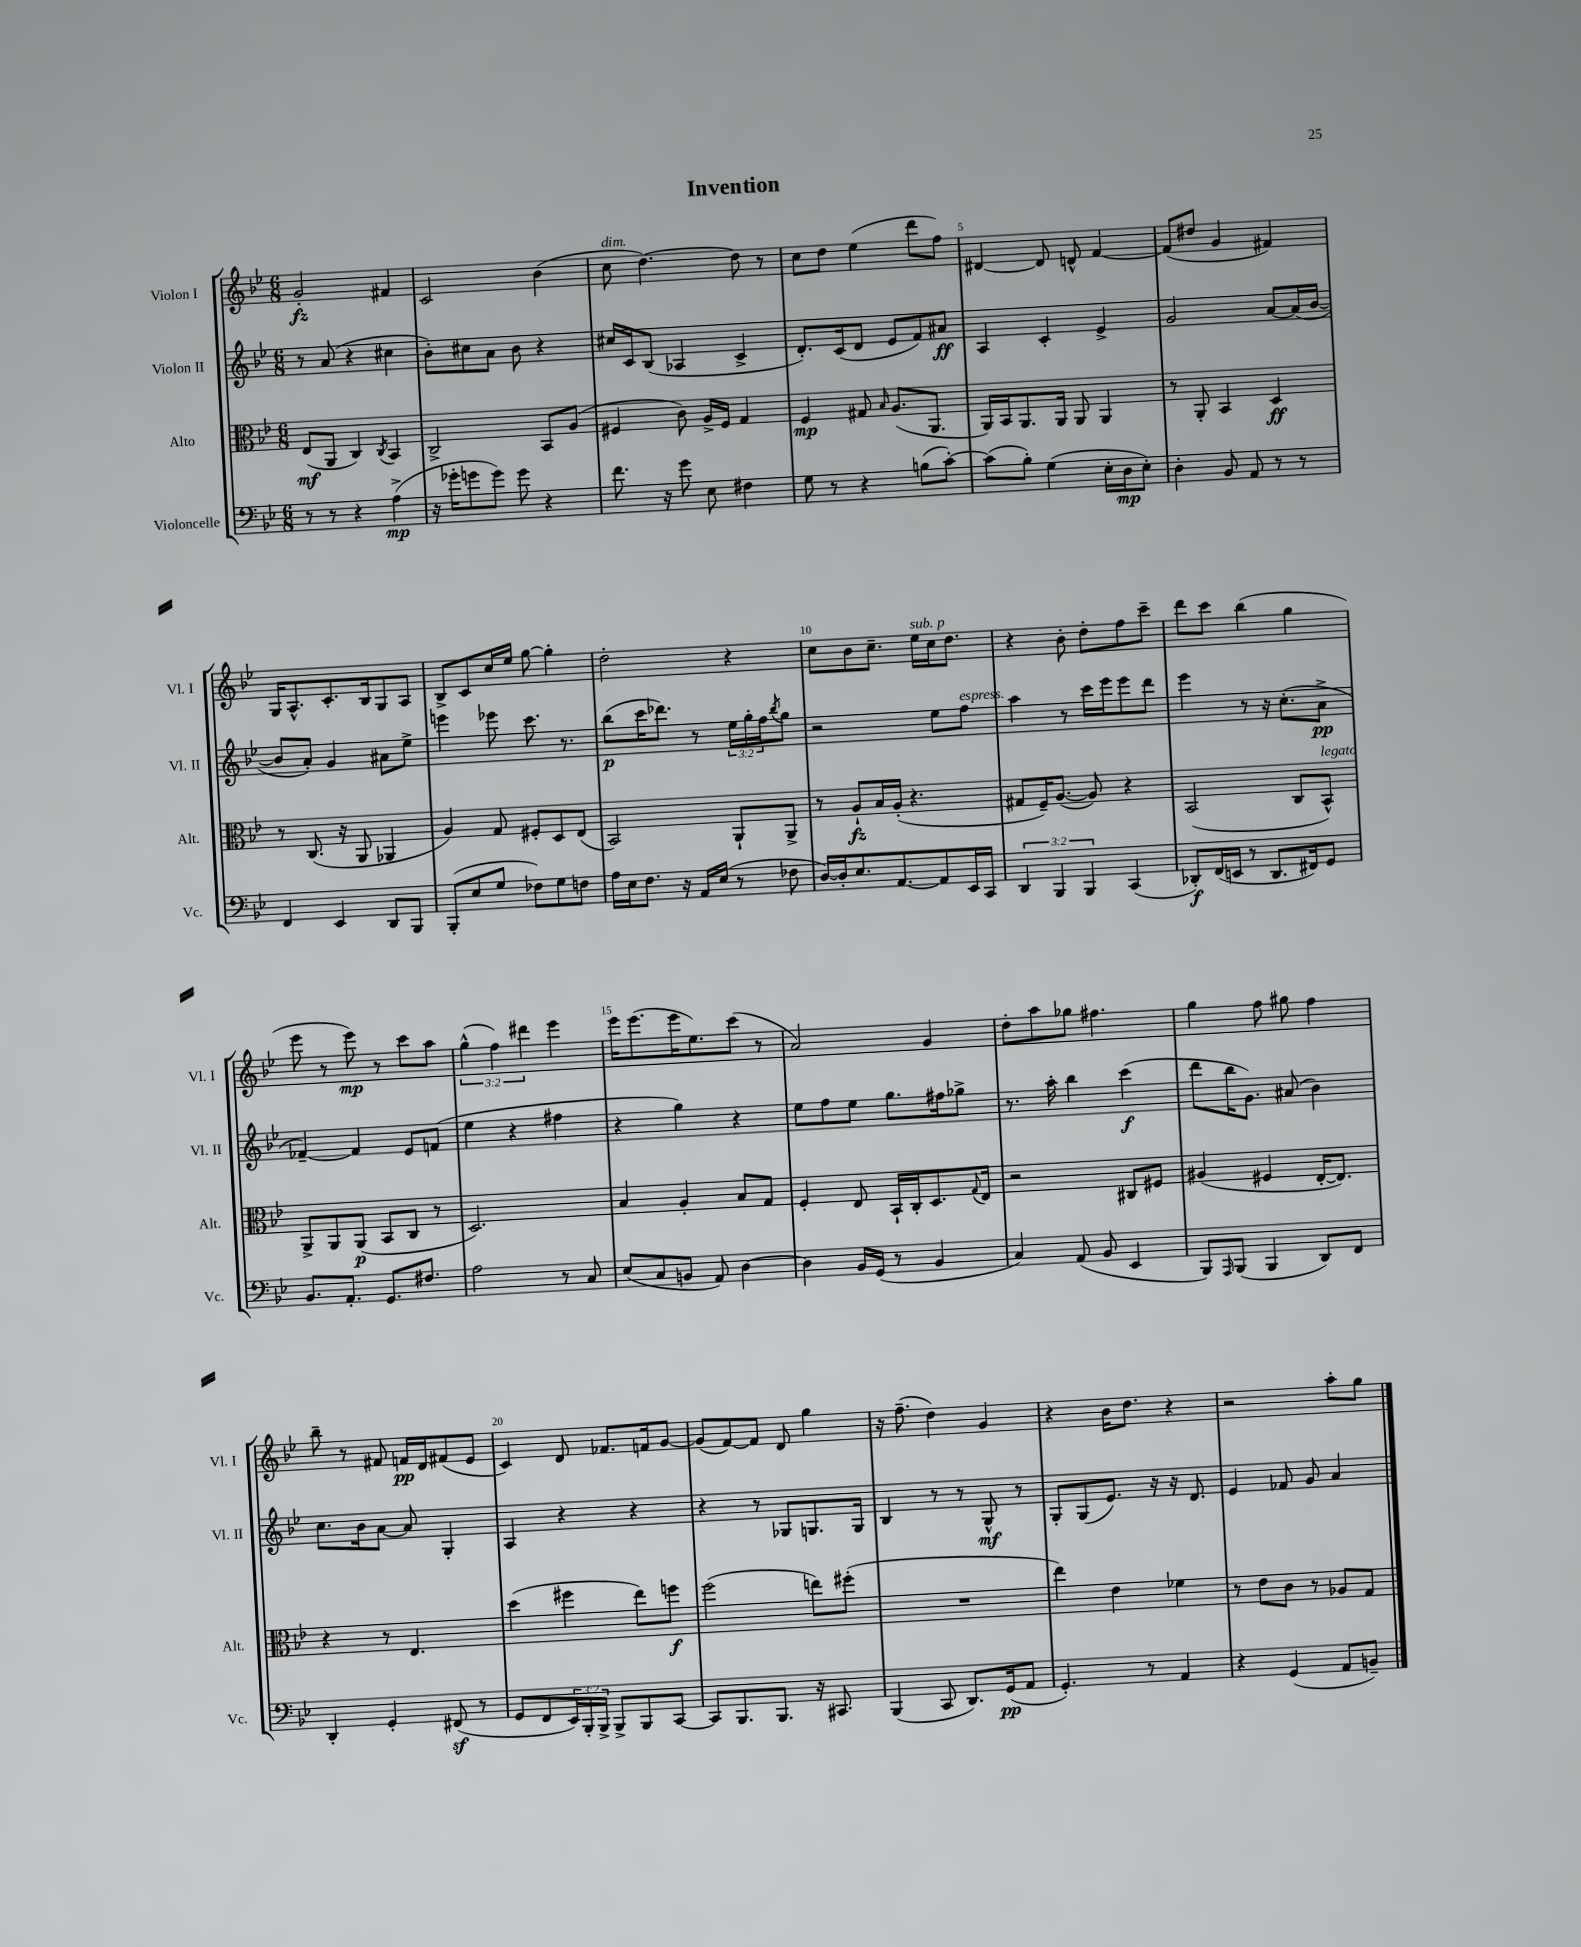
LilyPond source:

\header { title = "Invention" }
<<
\new StaffGroup <<
\new Staff = "s0" \with { instrumentName = "Violon I" shortInstrumentName = "Vl. I" } {
    \clef treble \key bes \major \numericTimeSignature \time 6/8 \override Staff.TupletNumber.text = #tuplet-number::calc-fraction-text
    g'2-.\fz fis'4 |
    c'2 bes'4( |
    c''8^\markup { \italic "dim." } d''4.~) d''8 r8 |
    c''8 d''8 ees''4( d'''8 f''8) |
    dis'4~ dis'8 d'8-^ f'4~ |
    f'8( dis''8 g'4 fis'4) |
    g16 a8.-^ c'8.-. bes16 g8 a8 |
    bes8-> c'8 c''16 ees''16 g''8~ g''4-. |
    d''2-. r4 |
    c''8 bes'8 c''8.-- ees''16^\markup { \italic "sub. p" } c''16 d''8. |
    r4 bes'8-. d''8-. f''8 c'''8-- |
    d'''8 c'''8 bes''4( g''4 |
    ees'''8 r8 ees'''8\mp) r8 c'''8 a''8 |
    \tuplet 3/2 { g''4-^( f''4) dis'''4 } ees'''4 |
    ees'''16 ees'''8.( ees'''16 ees''8.) c'''8( r8 |
    a'2) g'4 |
    d''8-. a''8 ges''8 fis''4. |
    g''4 f''8 gis''8 f''4 |
    bes''8-- r8 fis'8 f'16\pp d'16 fis'8( ees'8 |
    c'4) d'8 fes'8. f'16 g'8~ |
    g'8( f'8~) f'8 d'8 g''4 |
    r16 f''8.--( d''4) g'4 |
    r4 bes'16 d''8. r4 |
    r2 a''8-. g''8 \bar "|." |
}
\new Staff = "s1" \with { instrumentName = "Violon II" shortInstrumentName = "Vl. II" } {
    \clef treble \key bes \major \numericTimeSignature \time 6/8 \override Staff.TupletNumber.text = #tuplet-number::calc-fraction-text
    r8 a'8( r4 cis''4 |
    bes'8-.) cis''8 a'8 bes'8 r4 |
    cis''16 c'16 bes8( aes4 c'4-> |
    d'8.-.) c'16( d'8 ees'8 f'8) ais'8\ff |
    a4 c'4-. ees'4-> |
    g'2 a'8~ a'16( bes'16~ |
    bes'8 a'8-.) g'4 ais'8 ees''8-> |
    e'''4 ees'''8 c'''8. r8. |
    bes''8\p( c'''16 des'''8.) r8 \tuplet 3/2 { ees''16 g''16-. f''16 } \acciaccatura { bes''8 } g''8 |
    r2 ees''8 f''8^\markup { \italic "espress." } |
    a''4 r8 c'''16 ees'''16 ees'''8 d'''8 |
    ees'''4 r8 r16 c''8.-.( a'8->\pp |
    fes'4~--) fes'4 ees'8 f'8( |
    ees''4 r4 fis''4 |
    r4 g''4) r4 |
    ees''8 f''8 ees''8 g''8. fis''16 ges''8-> |
    r8. a''16-. bes''4 c'''4\f( |
    d'''8 bes''16 g'8.) ais'8( bes'4) |
    c''8. bes'16 a'8~ a'8 g4-. |
    a4 r4 r4 |
    r4 r8 ges8 g8. g16 |
    bes4 r8 r8 g8-^\mf r8 |
    g8-. g8( ees'8.) r16 r16 d'8. |
    ees'4 fes'8 g'8 a'4 \bar "|." |
}
\new Staff = "s2" \with { instrumentName = "Alto" shortInstrumentName = "Alt." } {
    \clef alto \key bes \major \numericTimeSignature \time 6/8
    ees8\mf( a,8 c4) \acciaccatura { c8 } bes,4 |
    c2-> bes,8 a8( |
    fis4 c'8) a16-> fis16 g4 |
    f4\mp gis8 \grace { bes16 } a8.( a,8. |
    a,16) bes,16 a,8. a,16 a,8 a,4 |
    r8 a,8-. bes,4 d4\ff |
    r8 c8.( r16 a,8 aes,4 |
    a4) g8 fis8-. d8 ees8( |
    bes,2) a,8-! a,8-> |
    r8 a8-!\fz bes16 a16-.( r4. |
    gis8 f16--) a8.~( a8) r4 |
    bes,2( c8 bes,8-^^\markup { \italic "legato" }) |
    a,8-> a,8 a,8\p( bes,8 c8 r8 |
    d2.) |
    bes4 a4-. bes8 g8 |
    f4-. ees8 bes,16-! c16-. d8. \appoggiatura { g8 } ees16 |
    r2 cis8 fis8 |
    ais4( fis4 ees16~-. ees8.) |
    r4 r8 ees4. |
    d''4( fis''4 ees''8) f''8\f |
    f''2( e''8) fis''8-.( |
    R2. |
    ees''4) ees'4 fes'4 |
    r8 ees'8 c'8 r8 aes8 g8 \bar "|." |
}
\new Staff = "s3" \with { instrumentName = "Violoncelle" shortInstrumentName = "Vc." } {
    \clef bass \key bes \major \numericTimeSignature \time 6/8 \override Staff.TupletNumber.text = #tuplet-number::calc-fraction-text
    r8 r8 r4 a4->\mp( |
    r16 ges'16-. g'8 g'8) g'8 r4 |
    f'8. r16 g'8 ees8 fis4 |
    g8 r8 r4 b8( c'8~-.) |
    c'8( bes8-.) g4( ees16-. d16\mp ees8-.) |
    d4-. bes,8 a,8 r8 r8 |
    f,4 ees,4 d,8 bes,,8 |
    bes,,8-.( ees8 g8 fes8) g8 f8 |
    a16 ees16 f8. r16 a,16 ees16( r8 fes8 |
    d16~) d16-. ees8. a,8.~ a,8 ees,16 c,16 |
    \tuplet 3/2 { d,4 bes,,4 bes,,4 } c,4( |
    des,8-.\f) f,16( e,16 r8 des,8. fis,16) g,8 |
    bes,8. a,8.-. g,8. fis8. |
    a2 r8 c8 |
    ees8( c8 b,8 a,8) d4~ |
    d4 bes,16 g,16( r8 bes,4 |
    c4) a,8( bes,8 ees,4 |
    bes,,8) \grace { a,,16 } bes,,8( bes,,4 d,8) f,8 |
    d,4-. g,4-. fis,8\sf( r8 |
    g,8 f,8 \tuplet 3/2 { ees,16) bes,,16-. bes,,16-> } bes,,8-> bes,,8 c,8~ |
    c,8 bes,,8. bes,,8. r16 cis,8. |
    bes,,4( c,8 d,8.) g,16\pp( a,8 |
    g,4.-.) r8 a,4 |
    r4 g,4( a,8 b,8--) \bar "|." |
}
>>
>>
\layout { \context { \Score \override BarNumber.break-visibility = ##(#f #t #t) barNumberVisibility = #(every-nth-bar-number-visible 5) } }
